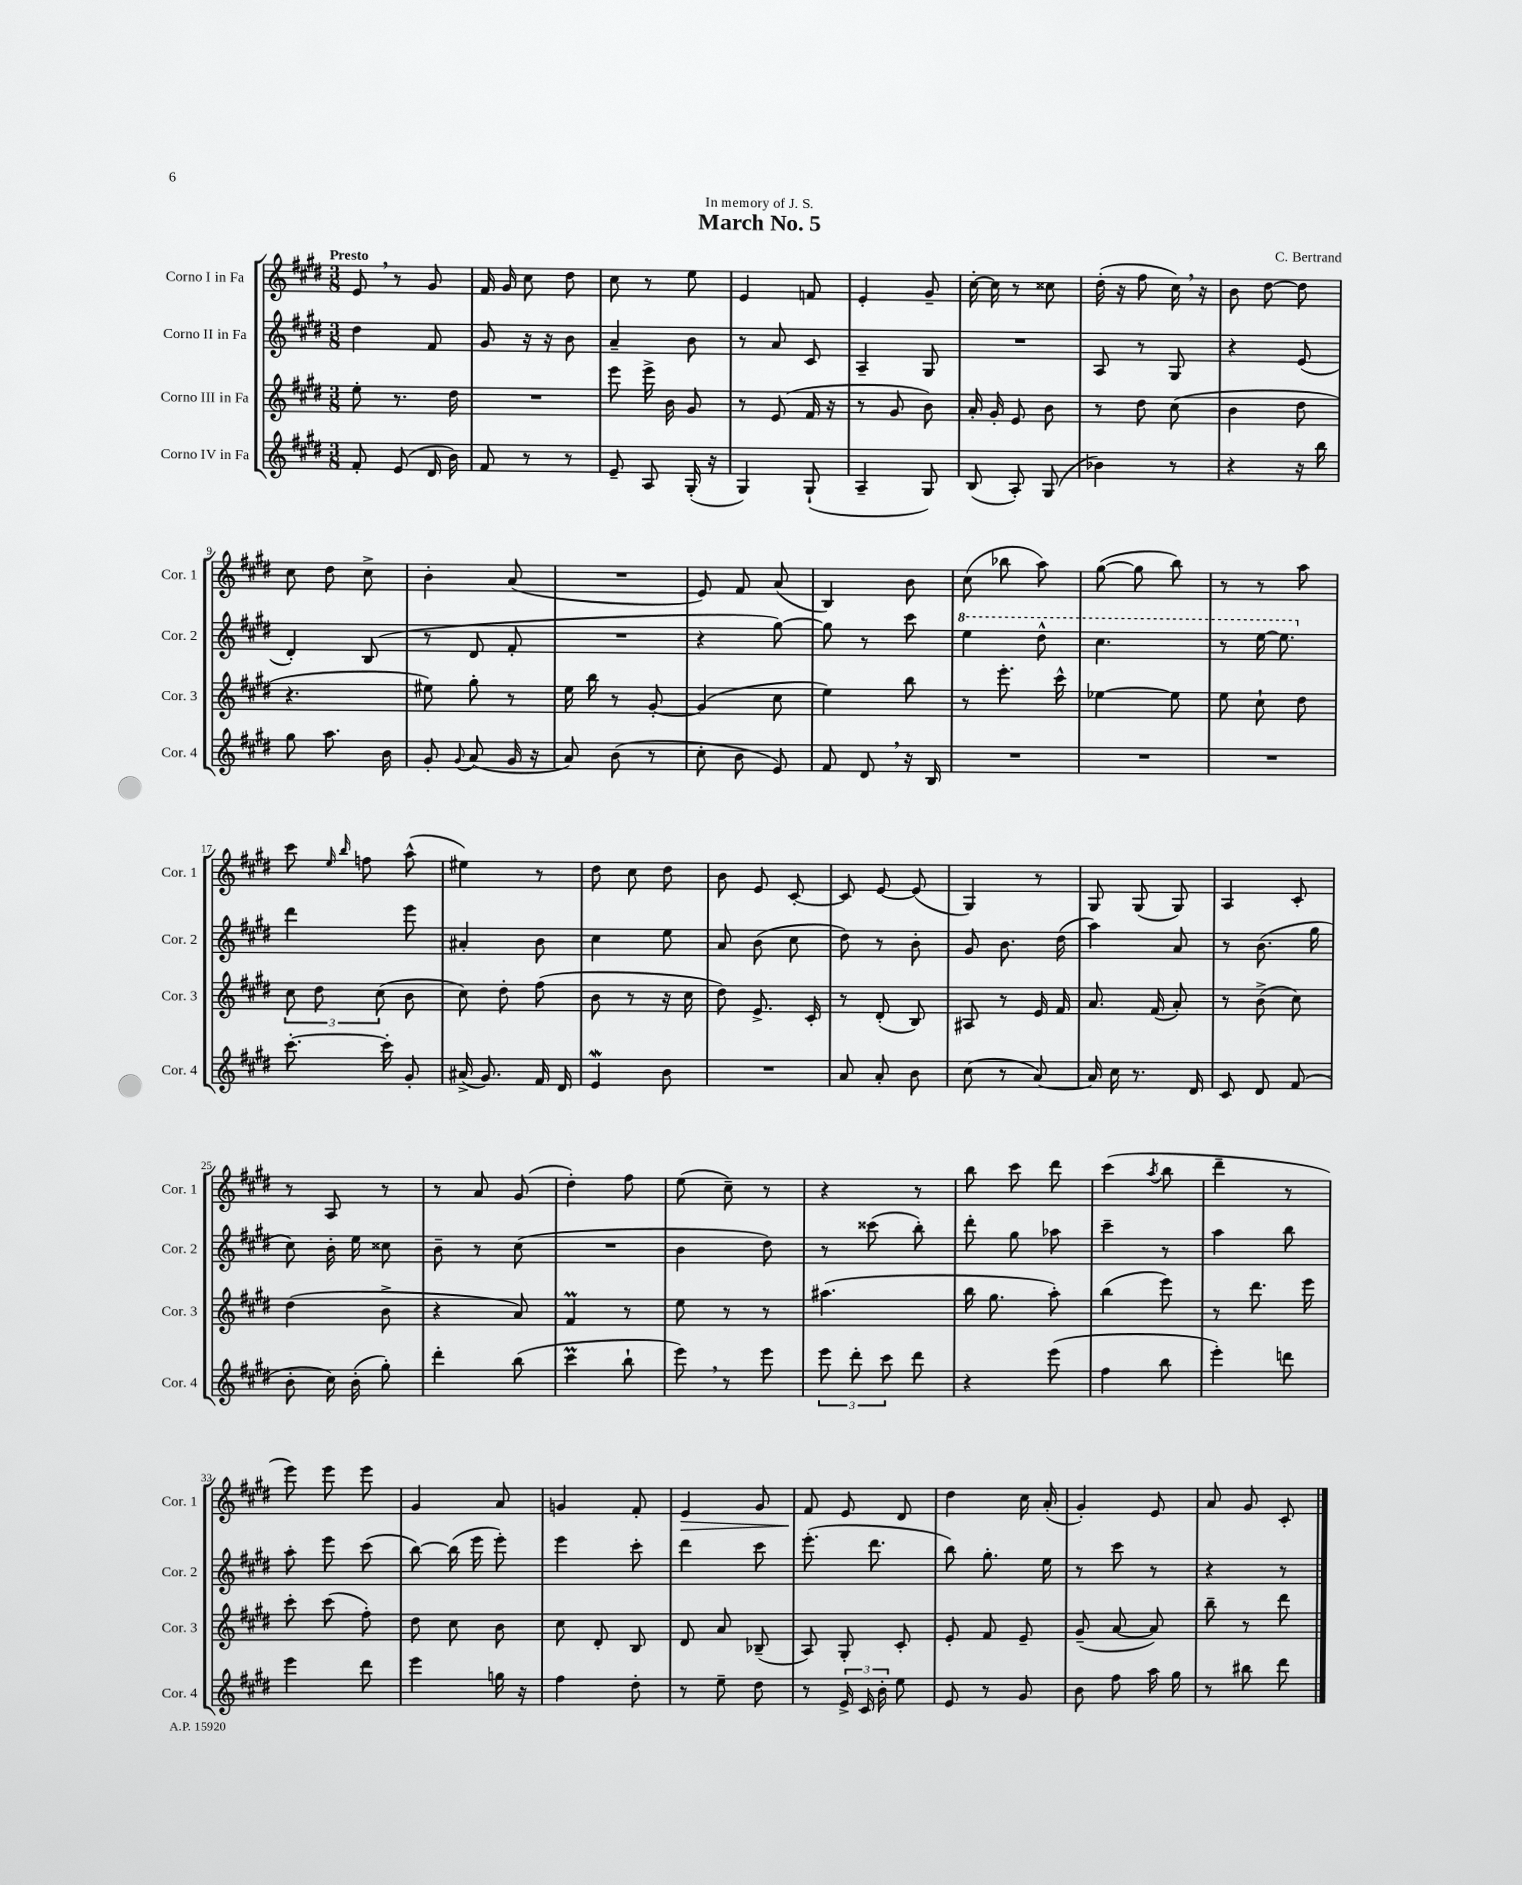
\header { title = "March No. 5" composer = "C. Bertrand" dedication = "In memory of J. S." }
<<
\new StaffGroup <<
\new Staff = "s0" \with { instrumentName = "Corno I in Fa" shortInstrumentName = "Cor. 1" } {
    \clef treble \key e \major \numericTimeSignature \time 3/8 \tempo "Presto"
    \autoBeamOff e'8 \breathe r8 gis'8 |
    fis'16 gis'16 cis''8 dis''8 |
    cis''8 r8 e''8 |
    e'4 f'8 |
    e'4-. gis'8-- |
    cis''16~-. cis''16 r8 cisis''8 |
    dis''16-.( r16 fis''8 cis''16) \breathe r16 |
    b'8 dis''8~ dis''8 |
    cis''8 dis''8 cis''8-> |
    b'4-. a'8( |
    R4. |
    e'8) fis'8 a'8( |
    b4) b'8 |
    cis''8( bes''8 a''8) |
    gis''8~( gis''8 b''8) |
    r8 r8 a''8 |
    cis'''8 \grace { e''16 b''16 } f''8 a''8-^( |
    eis''4) r8 |
    dis''8 cis''8 dis''8 |
    b'8 e'8 cis'8~-. |
    cis'8 e'8~ e'8( |
    gis4) r8 |
    gis8 gis8( gis8) |
    a4 cis'8-. |
    r8 a8 r8 |
    r8 a'8 gis'8( |
    dis''4-.) fis''8 |
    e''8( cis''8--) r8 |
    r4 r8 |
    b''8 cis'''8 dis'''8 |
    cis'''4( \acciaccatura { a''8 } b''8 |
    dis'''4-- r8 |
    e'''8) e'''8 e'''8 |
    gis'4 a'8 |
    g'4 fis'8-. |
    e'4\> gis'8 |
    fis'8\! e'8 dis'8 |
    dis''4 cis''16 a'16-.( |
    gis'4-.) e'8 |
    a'8 gis'8 cis'8-. \bar "|." |
}
\new Staff = "s1" \with { instrumentName = "Corno II in Fa" shortInstrumentName = "Cor. 2" } {
    \clef treble \key e \major \numericTimeSignature \time 3/8
    \autoBeamOff dis''4 fis'8 |
    gis'8 r16 r16 b'8 |
    a'4-- b'8 |
    r8 a'8 cis'8 |
    a4-- gis8 |
    R4. |
    a8 r8 gis8 |
    r4 e'8( |
    dis'4-.) b8( |
    r8 dis'8 fis'8-. |
    R4. |
    r4 gis''8~) |
    gis''8 r8 cis'''8 |
    \ottava #1 e'''4 dis'''8-^ |
    cis'''4. |
    r8 e'''16~ e'''8. \ottava #0 |
    dis'''4 e'''8 |
    ais'4-. b'8 |
    cis''4 e''8 |
    a'8 b'8( cis''8 |
    dis''8) r8 b'8-. |
    gis'8 b'8. dis''16( |
    a''4) a'8 |
    r8 b'8.( gis''16 |
    cis''8) b'16-. e''16 cisis''8 |
    b'8-- r8 cis''8( |
    R4. |
    b'4 dis''8) |
    r8 cisis'''8( b''8-.) |
    dis'''8-. gis''8 aes''8 |
    cis'''4-- r8 |
    a''4 b''8 |
    a''8-. e'''8 cis'''8( |
    b''8~) b''16( e'''16 e'''8-.) |
    e'''4 cis'''8-. |
    dis'''4 cis'''8 |
    e'''8.-.( dis'''8. |
    b''8) gis''8.-. e''16 |
    r8 cis'''8 r8 |
    r4 r8 \bar "|." |
}
\new Staff = "s2" \with { instrumentName = "Corno III in Fa" shortInstrumentName = "Cor. 3" } {
    \clef treble \key e \major \numericTimeSignature \time 3/8
    \autoBeamOff e''8-. r8. dis''16 |
    R4. |
    e'''8 e'''16-> b'16 gis'8 |
    r8 e'8( fis'16 r16 |
    r8 gis'8 b'8) |
    a'16-. gis'16-. e'8 b'8 |
    r8 dis''8 cis''8( |
    b'4 dis''8 |
    r4. |
    eis''8) gis''8-. r8 |
    e''16 b''16 r8 gis'8~-. |
    gis'4( cis''8 |
    e''4) b''8 |
    r8 e'''8.-. cis'''16-^ |
    ees''4~ ees''8 |
    e''8 cis''8-! dis''8 |
    \tuplet 3/2 { cis''8 dis''8 cis''8( } b'8 |
    cis''8) dis''8-. fis''8( |
    b'8 r8 r16 cis''16 |
    dis''8) e'8.-> cis'16-. |
    r8 dis'8-.( b8) |
    ais8 r8 e'16 fis'16 |
    a'8. fis'16( a'8-.) |
    r8 b'8->( cis''8) |
    dis''4( b'8-> |
    r4 a'8) |
    fis'4\prall r8 |
    e''8 r8 r8 |
    ais''4.( |
    b''16 gis''8. a''8-.) |
    b''4( e'''8) |
    r8 dis'''8. e'''16 |
    cis'''8-. cis'''8( fis''8-.) |
    dis''8 cis''8 b'8 |
    cis''8 dis'8-. b8 |
    dis'8 a'8 bes8--( |
    a8) gis8-. cis'8-. |
    e'8-. fis'8 e'8-- |
    gis'8--( a'8~ a'8) |
    b''8-- r8 dis'''8 \bar "|." |
}
\new Staff = "s3" \with { instrumentName = "Corno IV in Fa" shortInstrumentName = "Cor. 4" } {
    \clef treble \key e \major \numericTimeSignature \time 3/8
    \autoBeamOff fis'8-. e'8( dis'16 b'16) |
    fis'8 r8 r8 |
    e'8-- a8 gis16-.( r16 |
    gis4) gis8-!( |
    a4-- gis8) |
    b8( a8-.) gis8( |
    bes'4) r8 |
    r4 r16 b''16 |
    gis''8 a''8. b'16 |
    gis'8-. \appoggiatura { gis'8 } a'8( gis'16 r16 |
    a'8) b'8( r8 |
    cis''8-. b'8 e'8) |
    fis'8 dis'8 \breathe r16 b16 |
    R4. |
    R4. |
    R4. |
    cis'''8.~-. cis'''16-. gis'8-. |
    ais'16->( gis'8.) fis'16 dis'16 |
    e'4\mordent b'8 |
    R4. |
    a'8 a'8-. b'8 |
    cis''8( r8 a'8~) |
    a'16 cis''16 r8. dis'16 |
    cis'8 dis'8 fis'8( |
    b'8-. cis''16) b'16-.( gis''8-.) |
    dis'''4-. b''8( |
    cis'''4\prall b''8-! |
    e'''8) \breathe r8 e'''8 |
    \tuplet 3/2 { e'''8 dis'''8-. cis'''8 } dis'''8 |
    r4 e'''8( |
    fis''4 b''8 |
    e'''4-.) d'''8 |
    e'''4 dis'''8 |
    e'''4 g''16 r16 |
    fis''4 dis''8-. |
    r8 e''8-- dis''8 |
    r8 \tuplet 3/2 { e'16-> cis'16 b'16-. } e''8 |
    e'8 r8 gis'8 |
    b'8 fis''8 a''16 gis''16 |
    r8 bis''8 dis'''8 \bar "|." |
}
>>
>>
